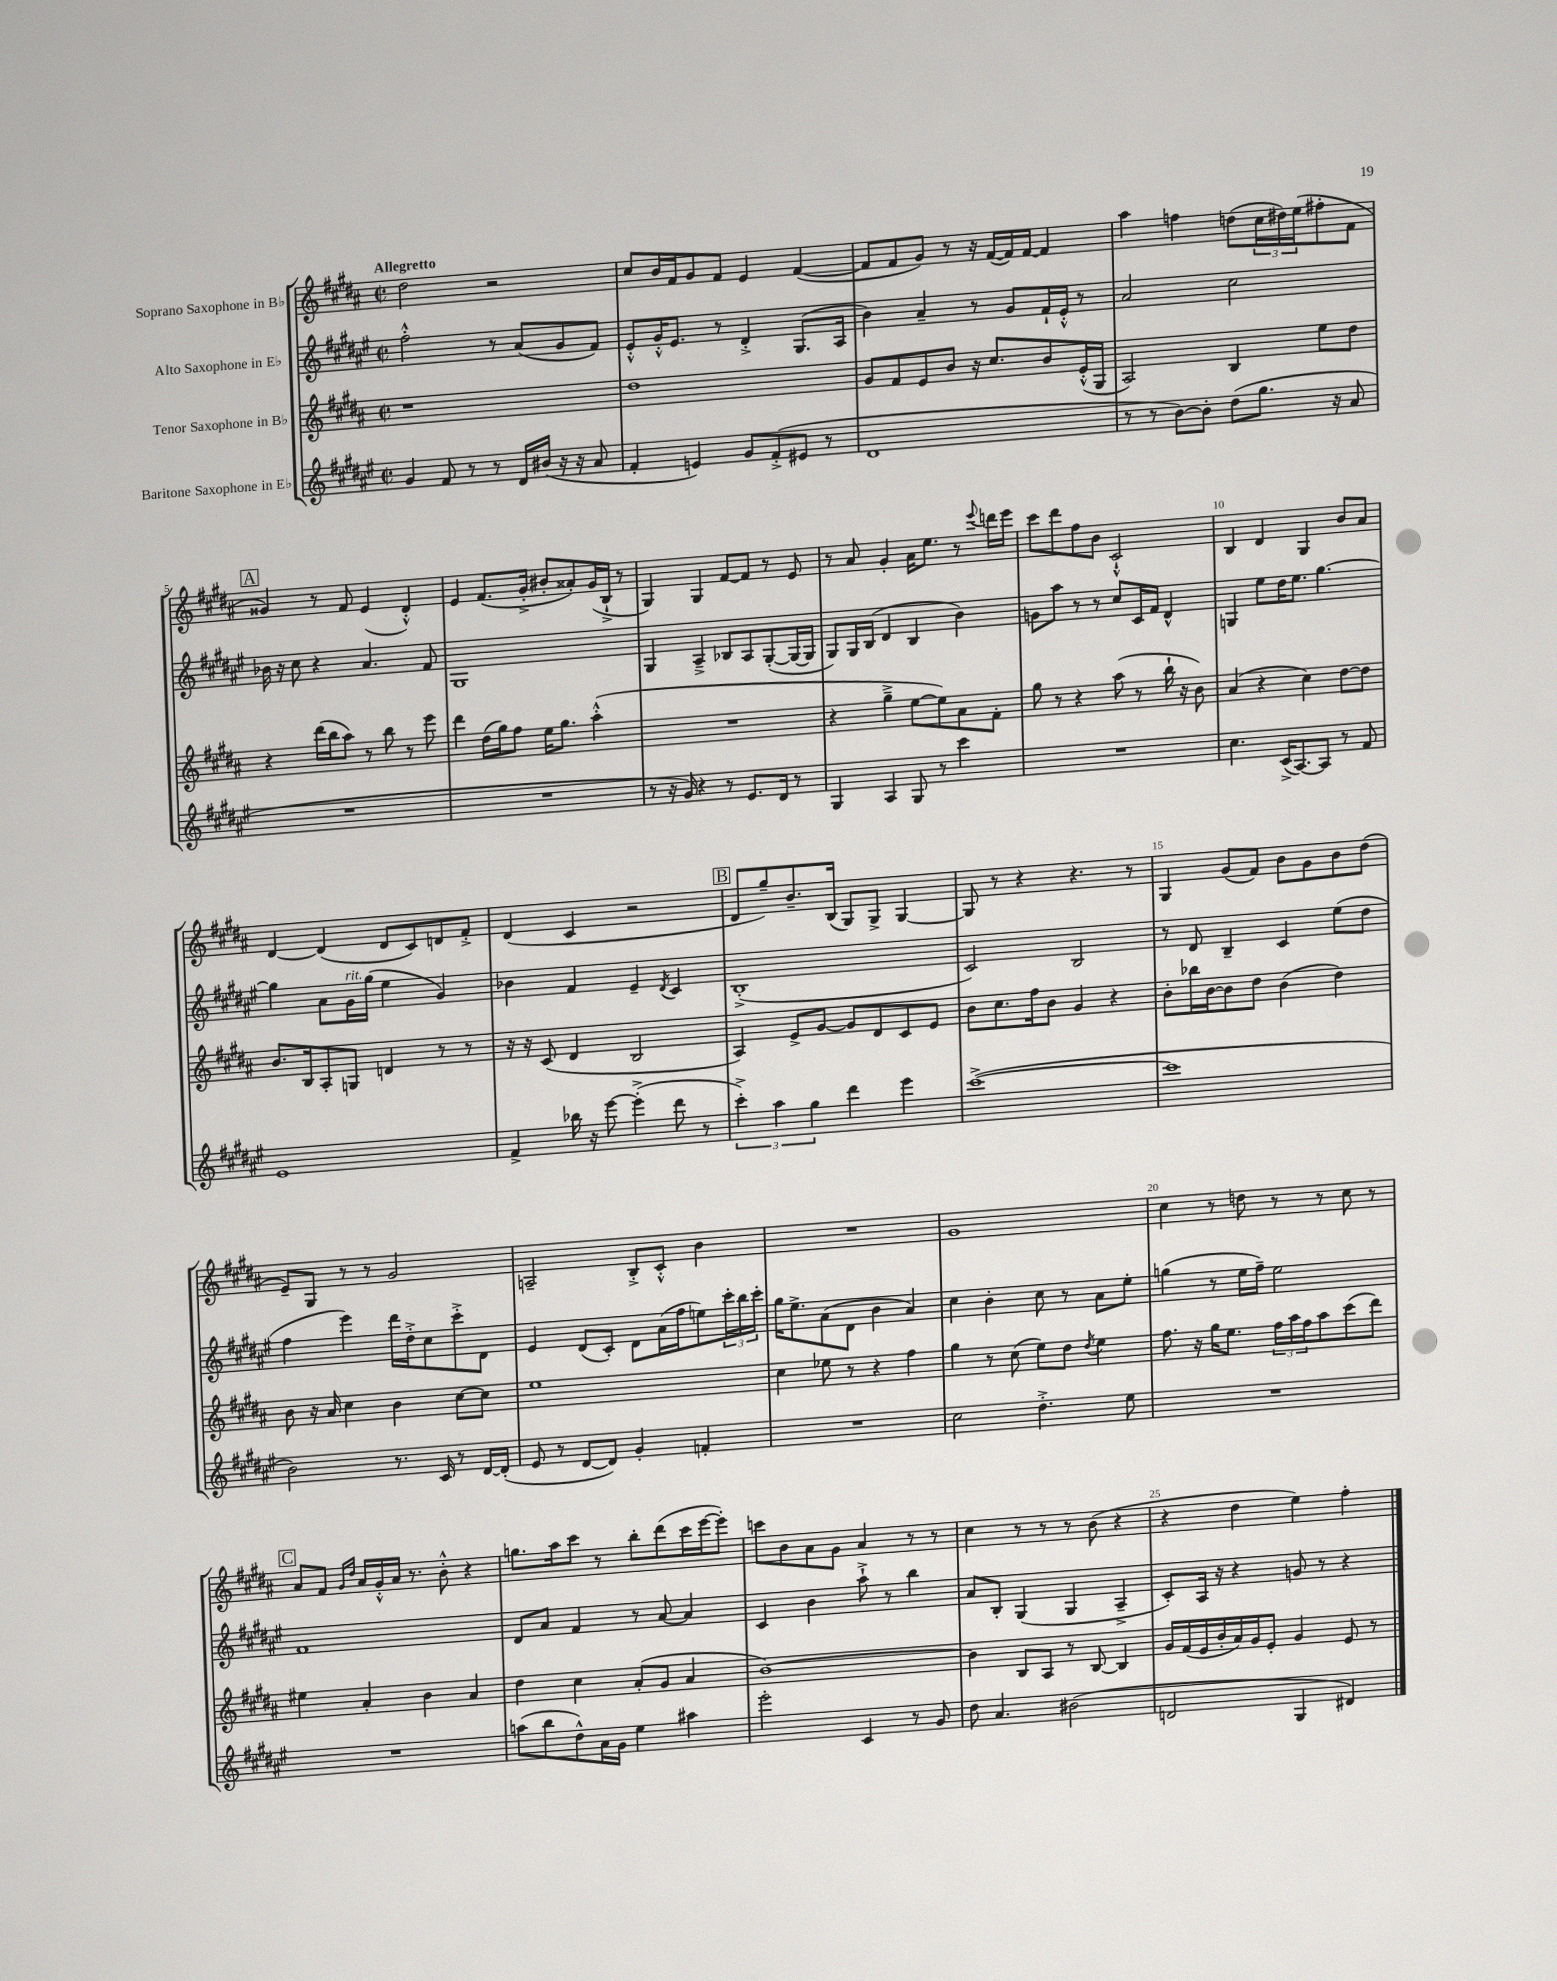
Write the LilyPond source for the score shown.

<<
\new StaffGroup <<
\new Staff = "s0" \with { instrumentName = "Soprano Saxophone in Bb" } {
    \clef treble \key b \major \defaultTimeSignature \time 2/2 \tempo "Allegretto"
    dis''2 r2 |
    cis''8 b'16 fis'16 gis'8 fis'8 e'4 fis'4~( |
    fis'8 fis'8 gis'8) r8 r16 fis'16~( fis'16) fis'16~ fis'4 |
    ais''4 f''4 d''8( \tuplet 3/2 { cis''16 dis''16) e''16( } fis''8-. fis'8 |
    \mark \markup { \box "A" } gisis'4) r8 fis'8 e'4( dis'4-.-^) |
    e'4 fis'8.( gis'16-.-> bis'8-. aisis'8-.) gis'16( b16-!-> r8 |
    gis4) gis4 fis'8~ fis'8 r8 e'8 |
    r8 ais'8 gis'4-. ais'16 e''8. r8 \appoggiatura { e'''8 } d'''16 e'''16 |
    cis'''8 dis'''8 fis''8 b'8 cis'2-!-^ |
    b4 dis'4 gis4 b'8 ais'8 |
    dis'4~ dis'4( dis'8 cis'8) d'8 fis'8-.-> |
    dis'4( cis'4 r2 |
    \mark \markup { \box "B" } dis'8 gis''8--) b'8.-- b16( gis8) gis8-> gis4~ |
    gis8 r8 r4 r4. r8 |
    gis4 gis'8( fis'8) b'8 gis'8 b'8 dis''8( |
    e'8--) gis8 r8 r8 gis'2 |
    a2-- b8-.-> cis'8-.-^ b'4 |
    R1 |
    gis'1 |
    cis''4 r8 d''8 r8 r8 cis''8 r8 |
    \mark \markup { \box "C" } ais'8 fis'8 \grace { gis'16 dis''16 } ais'16 gis'16-.-^ ais'16 r8. b'8-.-^ r4 |
    g''8. ais''16 cis'''8 r8 b''8-. dis'''8( cis'''16 e'''16~ e'''8-.) |
    c'''8 b'8 ais'8 gis'8 ais'4 r8 r8 |
    cis''4 r8 r8 r8 b'8( r4 |
    r4 dis''4 e''4) fis''4-. \bar "|." |
}
\new Staff = "s1" \with { instrumentName = "Alto Saxophone in Eb" } {
    \clef treble \key fis \major \defaultTimeSignature \time 2/2
    fis''2-.-^ r8 ais'8( gis'8 fis'8) |
    eis'8-.-^ gis'16-.-^ eis'8. r8 dis'4-.-> gis8.( ais16 |
    b'4) ais'4-- r8 gis'8 fis'16-! eis'16-.-^ r8 |
    ais'2 cis''2 |
    \mark \markup { \box "A" } bes'16 r16 cis''8 r4 ais'4. fis'8 |
    gis1 |
    gis4 ais4---> bes8 ais8 gis8~-.( gis16~ gis16 |
    gis8) gis16 b16( dis'4 b4 b'4) |
    g'8 ais''8 r8 r8 cis''8 cis'16 fis'16 dis'4-^ |
    g4 eis''8 dis''16 eis''8. gis''4.~ |
    gis''4 ais'8 gis'16^\markup { \italic "rit." } gis''16( eis''4 gis'4) |
    bes'4 fis'4 eis'4-- \acciaccatura { dis'8 } cis'4 |
    \mark \markup { \box "B" } b1-.->( |
    cis'2) b2 |
    r8 dis'8 b4-- cis'4 eis''8( dis''8 |
    fis''4 eis'''4) dis'''16 dis''16-.-> cis''8 cis'''8-.-> dis'8 |
    eis'4 dis'8( cis'8-.) dis'8 ais'16( fis''16 e''8) \tuplet 3/2 { cis'''16-. b''16 cis'''16-. } |
    gis''16 eis''8.-> ais'8( dis'8 b'4 ais'4) |
    cis''4 b'4-. cis''8 r8 ais'8 eis''8-. |
    g''4( r8 eis''16 fis''16--) eis''2 |
    \mark \markup { \box "C" } fis'1 |
    dis'8 ais'8 fis'4 r8 ais'8~ ais'4 |
    cis'4 b'4 ais''8-!-> r8 b''4 |
    ais'8 b8-. gis4( gis4 ais4---> |
    cis'8-.) ais16 r16 r4 g'8 r8 r4 \bar "|." |
}
\new Staff = "s2" \with { instrumentName = "Tenor Saxophone in Bb" } {
    \clef treble \key b \major \defaultTimeSignature \time 2/2
    r1 |
    dis''1 |
    gis'8 fis'8 e'8 b'8 r16 cis''8. b'8 e'16-.-^( gis16 |
    ais2) b4 e''8 dis''8 |
    \mark \markup { \box "A" } r4 dis'''16( b''16 ais''8) r8 b''8 r8 e'''8 |
    dis'''4 dis''16( gis''16) fis''8 e''16 gis''8. ais''4-.-^( |
    R1 |
    r4 gis''4---> e''8~ e''8) ais'8 fis'8-. |
    gis''8 r8 r4 ais''8( r8 b''16-! r16 b'8) |
    ais'4( r4 cis''4) dis''8~ dis''8 |
    b'8. b16 ais8-. g8 d'4 r8 r8 |
    r16 r16 cis'8( dis'4 b2 |
    \mark \markup { \box "B" } ais4) e'8-> gis'8~ gis'8 dis'8 cis'8 e'8 |
    b'8 cis''8. fis''16 b'8 gis'4 r4 |
    b'8-. bes''16 b'16~ b'8 dis''8 b'4( dis''4) |
    b'8 r16 ais'16 cis''4 b'4 cis''8~ cis''8 |
    e''1 |
    cis''4 ees''8 r8 r4 fis''4 |
    gis''4 r8 cis''8( e''8) dis''8 \acciaccatura { dis''8 } e''4 |
    fis''8. r16 gis''16 e''8. \tuplet 3/2 { fis''16 ais''16 fis''16 } ais''8 cis'''8( dis'''8) |
    \mark \markup { \box "C" } eis''4 ais'4-. b'4 ais'4 |
    dis''4 cis''4 ais'8-.( gis'8 ais'4 |
    b'1~) |
    b'4 b8 ais8 r8 b8~ b4 |
    gis'16 fis'16( e'16 b'16-. ais'16) gis'16 e'8-. gis'4 e'8 r8 \bar "|." |
}
\new Staff = "s3" \with { instrumentName = "Baritone Saxophone in Eb" } {
    \clef treble \key fis \major \defaultTimeSignature \time 2/2
    gis'4 fis'8 r8 r8 dis'16 bis'16( r16 r16 ais'8 |
    fis'4-. e'4) gis'8 fis'8-.->( eis'8 r8 |
    dis'1 |
    r8 r8 b'8~) b'8-. dis''8( gis''8. r16 ais'8 |
    \mark \markup { \box "A" } R1 |
    R1 |
    r8 r16 gis'16) r4 r8 eis'8. dis'16 r8 |
    gis4 ais4 gis8 r8 cis'''4 |
    R1 |
    cis''4. cis'16->( ais8.~) ais8 r8 fis'8 |
    eis'1 |
    fis'4-> bes''16 r16 eis'''8~ eis'''4-.->( dis'''8 r8 |
    \mark \markup { \box "B" } \tuplet 3/2 { cis'''4-.->) ais''4 gis''4 } dis'''4 eis'''4 |
    cis'''1~->( |
    cis'''1 |
    b'2) r8. cis'16 r8 dis'16~ dis'16-.( |
    eis'8 r8 dis'8~ dis'8) gis'4-. f'4-. |
    R1 |
    cis''2 dis''4.-.-> eis''8 |
    R1 |
    \mark \markup { \box "C" } R1 |
    a''8( b''8 dis''8-^) ais'16 gis'16 eis''4 ais''4 |
    eis'''2-. cis'4 r8 gis'8 |
    dis''8 ais'4. bis'2( |
    d'2 gis4 dis'4) \bar "|." |
}
>>
>>
\layout { \context { \Score \override BarNumber.break-visibility = ##(#f #t #t) barNumberVisibility = #(every-nth-bar-number-visible 5) } }
